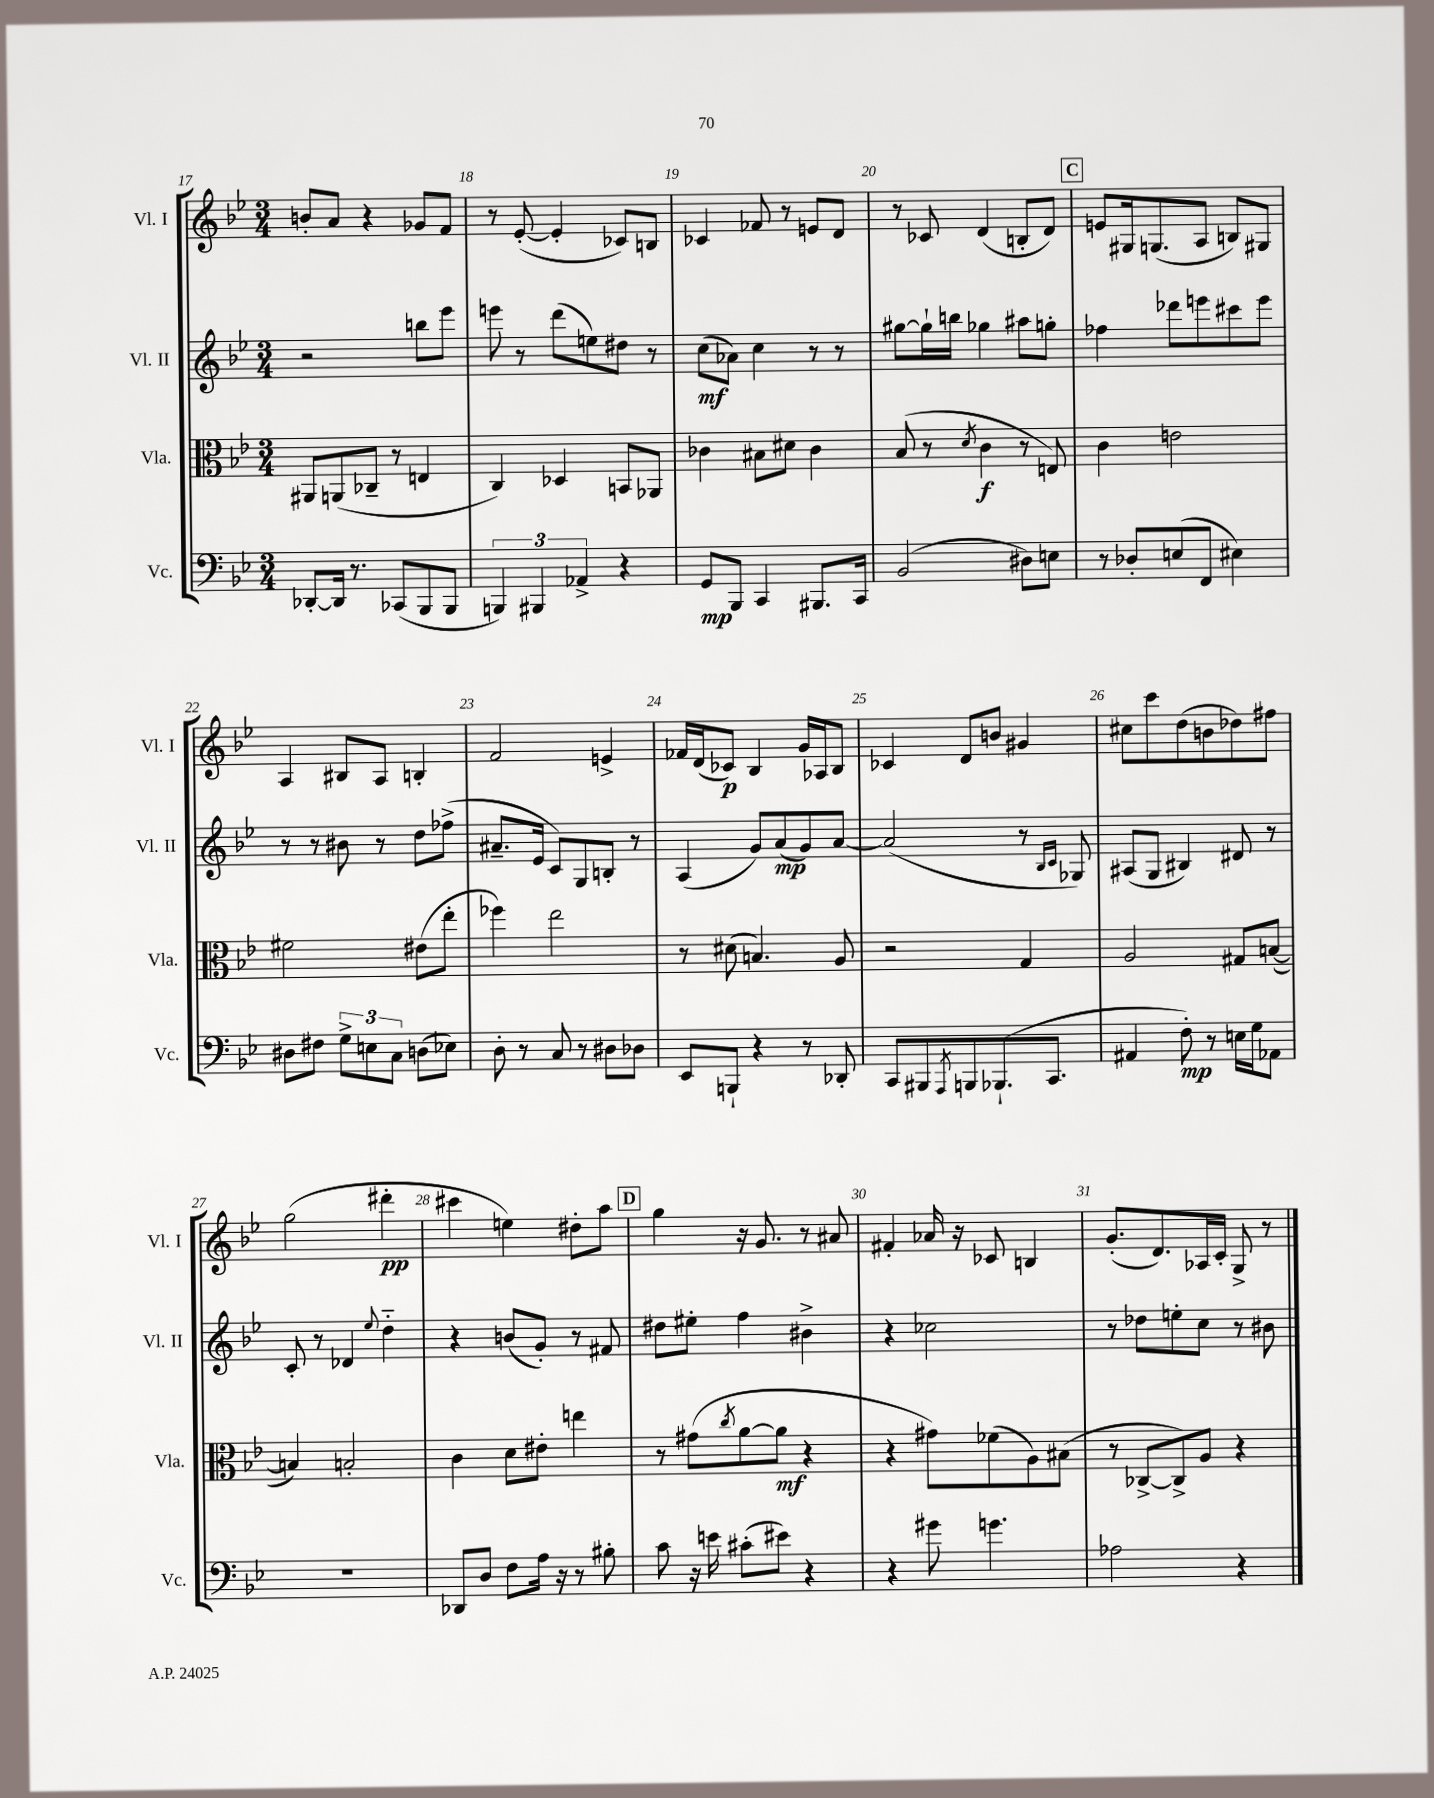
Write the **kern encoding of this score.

**kern	**dynam	**kern	**dynam	**kern	**dynam	**kern	**dynam
*part4	*part4	*part3	*part3	*part2	*part2	*part1	*part1
*staff4	*staff4	*staff3	*staff3	*staff2	*staff2	*staff1	*staff1
*I"Vc.	*	*I"Vla.	*	*I"Vl. II	*	*I"Vl. I	*
*I'Vc.	*	*I'Vla.	*	*I'Vl. II	*	*I'Vl. I	*
*clefF4	*	*clefC3	*	*clefG2	*	*clefG2	*
*k[b-e-]	*	*k[b-e-]	*	*k[b-e-]	*	*k[b-e-]	*
*M3/4	*	*M3/4	*	*M3/4	*	*M3/4	*
=17	=17	=17	=17	=17	=17	=17	=17
[8DD-X'/L	.	8AA#X/L	.	2r	.	8bn'/L	.
16DD-/Jk]	.	(8AAn/	.	.	.	8a/J	.
8.r	.	.	.	.	.	.	.
.	.	8C-X~/J	.	.	.	4r	.
(8CC-X/L	.	8r	.	.	.	.	.
8BBB-/	.	4En/	.	8bbn\L	.	8g-X/L	.
8BBB-/J	.	.	.	8eee-\J	.	8f/J	.
=18	=18	=18	=18	=18	=18	=18	=18
6BBBn/)	.	4C/)	.	8eeen\	.	8r	.
.	.	.	.	8r	.	([8e-'/	.
6BBB#X/	.	.	.	.	.	.	.
.	.	4D-X/	.	(8ddd\L	.	4e-'/]	.
6AA-X^/	.	.	.	.	.	.	.
.	.	.	.	8een\)	.	.	.
4r	.	8BBn/L	.	8dd#X\J	.	8c-X/L)	.
.	.	8AA-X/J	.	8r	.	8Bn/J	.
=19	=19	=19	=19	=19	=19	=19	=19
8GG/L	mp	4c-X\	.	(8cc\L	mf	4c-X/	.
8BBB-/J	.	.	.	8a-X\J)	.	.	.
4CC/	.	8B#X\L	.	4cc\	.	8f-X/	.
.	.	8d#X\J	.	.	.	8r	.
8.BBB#X/L	.	4c-\	.	8r	.	8en/L	.
.	.	.	.	8r	.	8d/J	.
16CC/Jk	.	.	.	.	.	.	.
=20	=20	=20	=20	=20	=20	=20	=20
(2BB-/	.	(8B-/	.	[8gg#X\L	.	8r	.
.	.	8r	.	16gg#`\L]	.	8c-X/	.
.	.	.	.	16bbn\JJ	.	.	.
.	.	8qd/	.	.	.	.	.
.	.	4c\	f	4gg-X\	.	(4d/	.
8D#X\L)	.	8r	.	8aa#X\L	.	8Bn'/L	.
8En\J	.	8En/)	.	8ggn'\J	.	8d/J)	.
!!LO:REH:place=s1:t=C
=21	=21	=21	=21	=21	=21	=21	=21
8r	.	4c\	.	4ff-X\	.	8en/L	.
8D-X'/L	.	.	.	.	.	16G#X/k	.
.	.	.	.	.	.	(8.Gn/	.
(8En/	.	2en\	.	8ddd-X\L	.	.	.
8FF/J	.	.	.	8eeen\	.	8A/J	.
4E#X\)	.	.	.	8ccc#X\	.	8Bn/L)	.
.	.	.	.	8eee\J	.	8G#X/J	.
!!LO:LB:g=z
=22	=22	=22	=22	=22	=22	=22	=22
8D#X\L	.	2f#X\	.	8r	.	4A/	.
8F#X\J	.	.	.	8r	.	.	.
12G^\L	.	.	.	8b#X\	.	8B#X/L	.
12En\	.	.	.	.	.	.	.
.	.	.	.	8r	.	8A/J	.
12C\J	.	.	.	.	.	.	.
(8Dn\L	.	(8e#X\L	.	8dd\L	.	4Bn'/	.
8E-X\J)	.	8ee-'\J	.	(8ff-X^\J	.	.	.
=23	=23	=23	=23	=23	=23	=23	=23
8D'\	.	4ff-X\)	.	8.a#X~/L	.	2f/	.
8r	.	.	.	.	.	.	.
.	.	.	.	16e-/Jk	.	.	.
8C/	.	2ee-\	.	8c/L)	.	.	.
8r	.	.	.	8G/	.	.	.
8D#X\L	.	.	.	8Bn'/J	.	4en^/	.
8D-X\J	.	.	.	8r	.	.	.
=24	=24	=24	=24	=24	=24	=24	=24
8EE-/L	.	8r	.	(4A/	.	16f-X/LL	.
.	.	.	.	.	.	(16d/J	.
8BBBn`/J	.	(8d#X\	.	.	.	8c-X/J)	p
4r	.	4.Bn/)	.	8g/L)	.	4B-/	.
.	.	.	.	(8a/	mp	.	.
8r	.	.	.	8g/)	.	16g/LL	.
.	.	.	.	.	.	16A-X/J	.
8DD-X'/	.	8A/	.	[8a/J	.	8B-/J	.
=25	=25	=25	=25	=25	=25	=25	=25
8CC/L	.	2r	.	(2a/]	.	4c-X/	.
8BBB#X/	.	.	.	.	.	.	.
8qAAA/	.	.	.	.	.	.	.
8BBBn/	.	.	.	.	.	8d/L	.
(8.BBB-X`/	.	.	.	.	.	8bn/J	.
.	.	4G/	.	8r	.	4g#X/	.
8.CC/J	.	.	.	.	.	.	.
.	.	.	.	16qqB-/LL	.	.	.
.	.	.	.	16qqc/JJ	.	.	.
.	.	.	.	8G-X/)	.	.	.
=26	=26	=26	=26	=26	=26	=26	=26
4AA#X/	.	2A/	.	(8A#X/L	.	8cc#X\L	.
.	.	.	.	8G/J	.	8ccc\	.
8F'\)	mp	.	.	4B#X/)	.	(8dd\	.
8r	.	.	.	.	.	8bn\	.
16En\LL	.	8G#X/L	.	8d#X/	.	8dd-X\)	.
16G\J	.	.	.	.	.	.	.
8AA-X\J	.	([8Bn/J	.	8r	.	8ff#X\J	.
!!LO:LB:g=z
=27	=27	=27	=27	=27	=27	=27	=27
2.r	.	4Bn/])	.	8c'/	.	(2gg\	.
.	.	.	.	8r	.	.	.
.	.	2Bn'/	.	4d-X/	.	.	.
.	.	.	.	8qqee-/	.	.	.
.	.	.	.	4dd\	.	4ddd#X'\	pp
=28	=28	=28	=28	=28	=28	=28	=28
8DD-X/L	.	4c\	.	4r	.	4ccc#X\	.
8D/J	.	.	.	.	.	.	.
8F\L	.	8d\L	.	(8bn/L	.	4een\)	.
16A\Jk	.	8e#X'\J	.	8g'/J)	.	.	.
16r	.	.	.	.	.	.	.
8r	.	4een\	.	8r	.	8dd#X'\L	.
8B#X'\	.	.	.	8f#X/	.	8aa\J	.
!!LO:REH:place=s1:t=D
=29	=29	=29	=29	=29	=29	=29	=29
8c\	.	8r	.	8dd#X\L	.	4gg\	.
16r	.	(8g#X\L	.	8ee#X'\J	.	.	.
16en\	.	.	.	.	.	.	.
.	.	8qcc/	.	.	.	.	.
(8c#X'\L	.	[8a\	.	4ff\	.	16r	.
.	.	.	.	.	.	8.g/	.
8e#X\J)	.	8a\J]	mf	.	.	.	.
4r	.	4r	.	4b#X^\	.	8r	.
.	.	.	.	.	.	8a#X/	.
=30	=30	=30	=30	=30	=30	=30	=30
4r	.	4r	.	4r	.	4f#X'/	.
8g#X\	.	8g#X\L)	.	2cc-X\	.	16a-X/	.
.	.	.	.	.	.	16r	.
4.gn\	.	(8f-X\	.	.	.	8c-X/	.
.	.	8A\)	.	.	.	4Bn/	.
.	.	(8B#X\J	.	.	.	.	.
=31	=31	=31	=31	=31	=31	=31	=31
2A-X\	.	8r	.	8r	.	(8.g'/L	.
.	.	[8C-X^/L	.	8dd-X\L	.	.	.
.	.	.	.	.	.	8.d/)	.
.	.	8C-^/])	.	8een'\	.	.	.
.	.	8A/J	.	8cc\J	.	16A-X/L	.
.	.	.	.	.	.	16c'/JJ	.
4r	.	4r	.	8r	.	8G^/	.
.	.	.	.	8b#X\	.	8r	.
==	==	==	==	==	==	==	==
*-	*-	*-	*-	*-	*-	*-	*-
